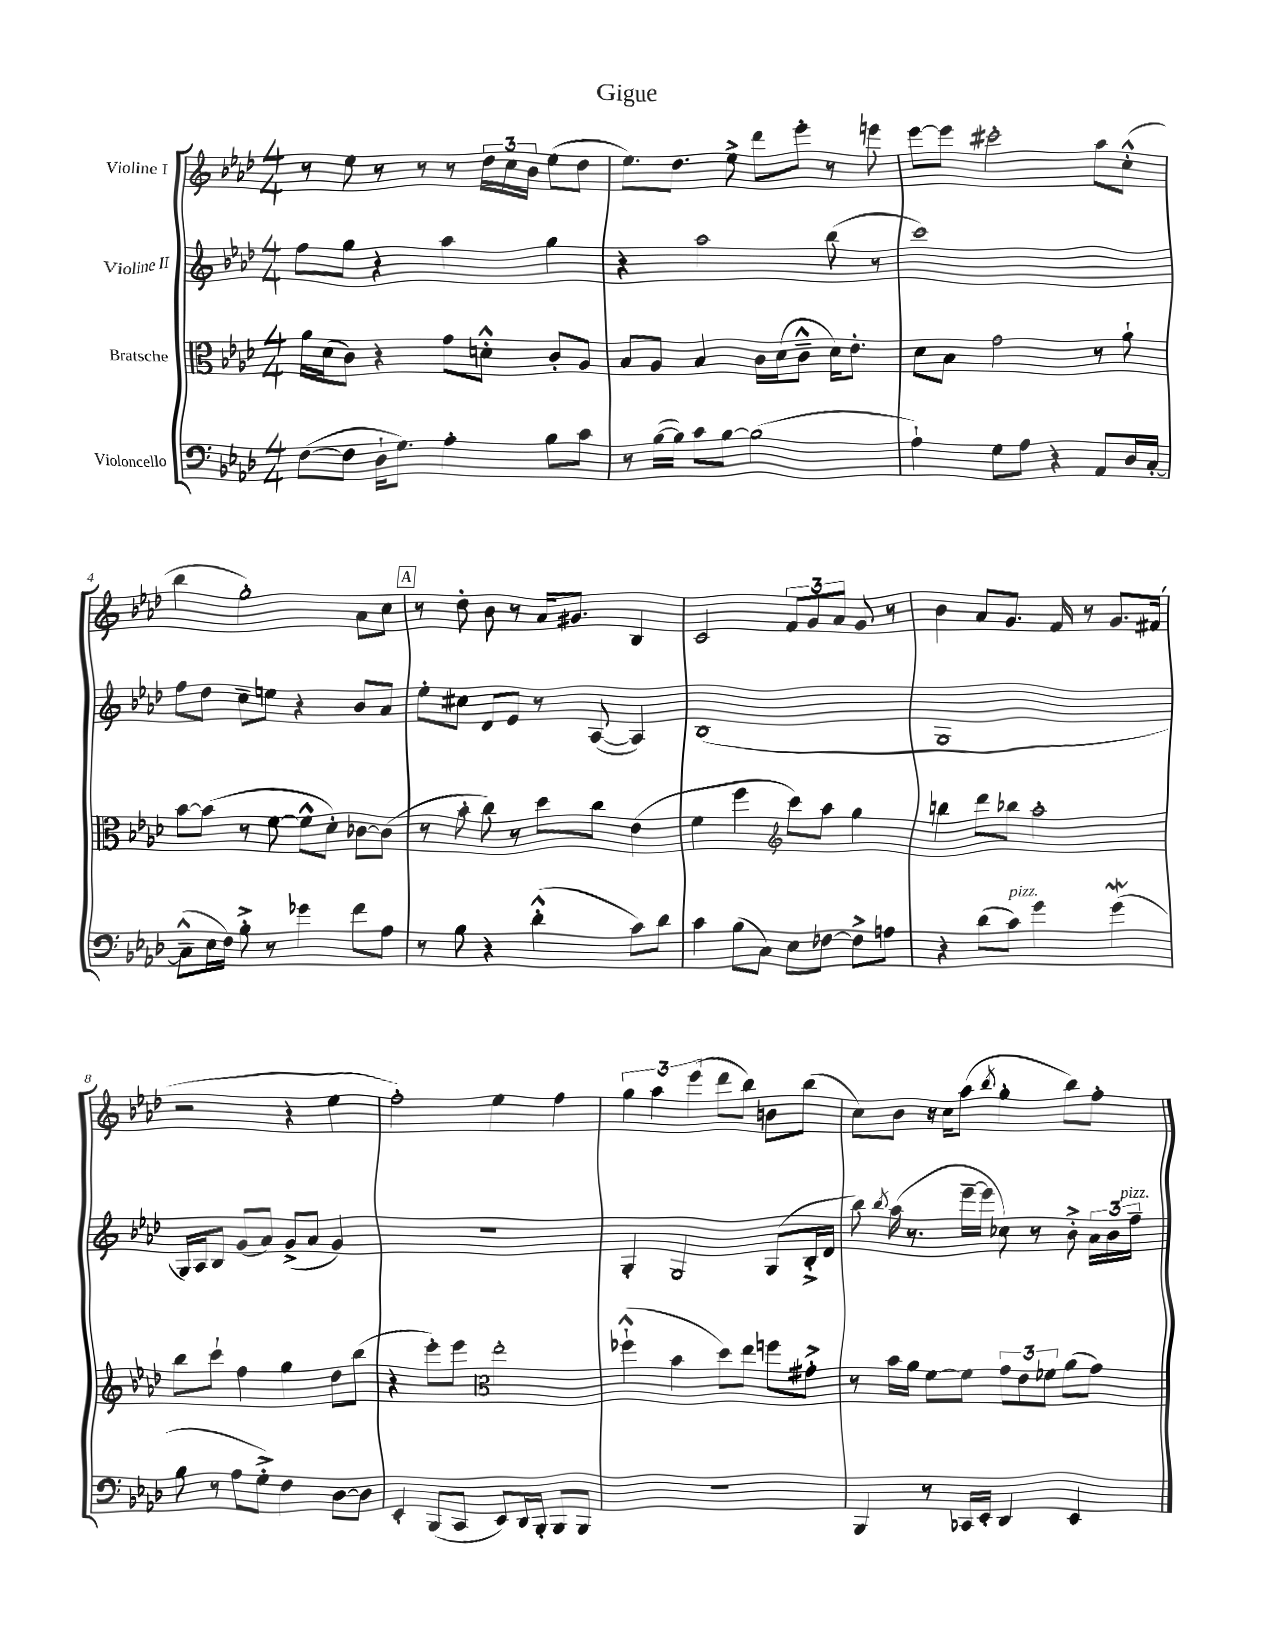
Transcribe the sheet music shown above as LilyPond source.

\header { title = "Gigue" }
<<
\new StaffGroup <<
\new Staff = "s0" \with { instrumentName = "Violine I" } {
    \clef treble \key aes \major \numericTimeSignature \time 4/4
    \autoBeamOff r8 ees''8 r8 r8 r8 \tuplet 3/2 { des''16[ c''16 bes'16] } ees''8[( des''8] |
    ees''8.[) des''8.] ees''8-> des'''8[ ees'''8]-. r8 e'''8 |
    ees'''8[~ ees'''8] cis'''2-. aes''8[ c''8]-.-^( |
    bes''4 g''2-.) aes'8[ c''8] |
    \mark \markup { \box "A" } r8 des''8-. bes'8 r8 aes'16[ gis'8.] bes4 |
    c'2 \tuplet 3/2 { f'8[ g'8 aes'8] } g'8 r8 |
    bes'4 aes'8[ g'8.] f'16 r8 g'8.[ fis'16]( |
    r2 r4 ees''4 |
    f''2-.) ees''4 f''4 |
    \tuplet 3/2 { g''4 aes''4 ees'''4( } des'''8[ bes''8]) b'8[ bes''8]( |
    c''8[) bes'8] r16 c''16[ aes''8]( \acciaccatura { bes''8 } g''4-. bes''8[) f''8]-. \bar "|." |
}
\new Staff = "s1" \with { instrumentName = "Violine II" } {
    \clef treble \key aes \major \numericTimeSignature \time 4/4
    \autoBeamOff f''8[ g''8] r4 aes''4 g''4 |
    r4 aes''2 bes''8( r8 |
    c'''1) |
    f''8[ des''8] c''8[-- e''8] r4 bes'8[ aes'8] |
    \mark \markup { \box "A" } ees''8[-. cis''8] des'8[ ees'8] r8 aes8~( aes4) |
    bes1( |
    g1 |
    g16[) aes16 bes8] g'8[( aes'8]) g'8[->( aes'8] g'4) |
    R1 |
    g4-. g2 g8[( bes16-.-> des'16] |
    bes''8) \acciaccatura { bes''8 } aes''16( r8. ees'''16[~-- ees'''16] ces''8) r8 bes'8-.-> \tuplet 3/2 { aes'16[ bes'16 f''16]--^\markup { \italic "pizz." } } \bar "|." |
}
\new Staff = "s2" \with { instrumentName = "Bratsche" } {
    \clef alto \key aes \major \numericTimeSignature \time 4/4
    \autoBeamOff aes'16[ des'16( c'8]) r4 g'8[ d'8]-.-^ c'8[-. aes8] |
    bes8[ aes8] bes4 c'16[ des'16( c'8]---^ des'16[) ees'8.]-. |
    des'8[ bes8] g'2 r8 aes'8-! |
    bes'8[~ bes'8]( r8 f'8~ f'8[-^ des'8]-.) ces'8[~ ces'8]( |
    \mark \markup { \box "A" } r8 bes'8-. c''8) r8 des''8[ c''8] ees'4( |
    f'4 f''4 \clef treble c'''8[) aes''8] g''4 |
    b''4 des'''8[ bes''8] aes''2-. |
    bes''8[ c'''8]-! f''4 g''4 des''8[ bes''8]( |
    r4 ees'''8[-.) ees'''8] \clef alto ees''2-. |
    fes''4-!-^( bes'4 des''8[) ees''8] f''8[ gis'8]-.-> |
    r8 bes'16[ aes'16] f'8[~ f'8] \tuplet 3/2 { g'8[ ees'8 fes'8] } aes'8[( g'8]) \bar "|." |
}
\new Staff = "s3" \with { instrumentName = "Violoncello" } {
    \clef bass \key aes \major \numericTimeSignature \time 4/4
    \autoBeamOff f8[~( f8] des16[-! g8.]) aes4-. bes8[ c'8] |
    r8 bes16[~( bes16]) c'8[ bes8]~ bes2( |
    aes4-!) g8[ aes8] r4 aes,8[ des16 c16]~-. |
    c8[---^( ees16 f16]) bes8-.-> r8 ges'4 f'8[ aes8] |
    \mark \markup { \box "A" } r8 bes8 r4 des'4-.-^( c'8[) des'8] |
    c'4 bes8[( c8]) ees8[ fes8]~ fes8[-> a8] |
    r4 des'8[( c'8]^\markup { \italic "pizz." }) g'4 g'4\mordent( |
    bes8 r8 aes8[ g8]-.->) f4 des8[~ des8] |
    ees,4-. bes,,8[( c,8] ees,8[) des,16 bes,,16]-. bes,,8[ bes,,8] |
    R1 |
    bes,,4 r8 ces,16[ ees,16]-. des,4 ees,4 \bar "|." |
}
>>
>>
